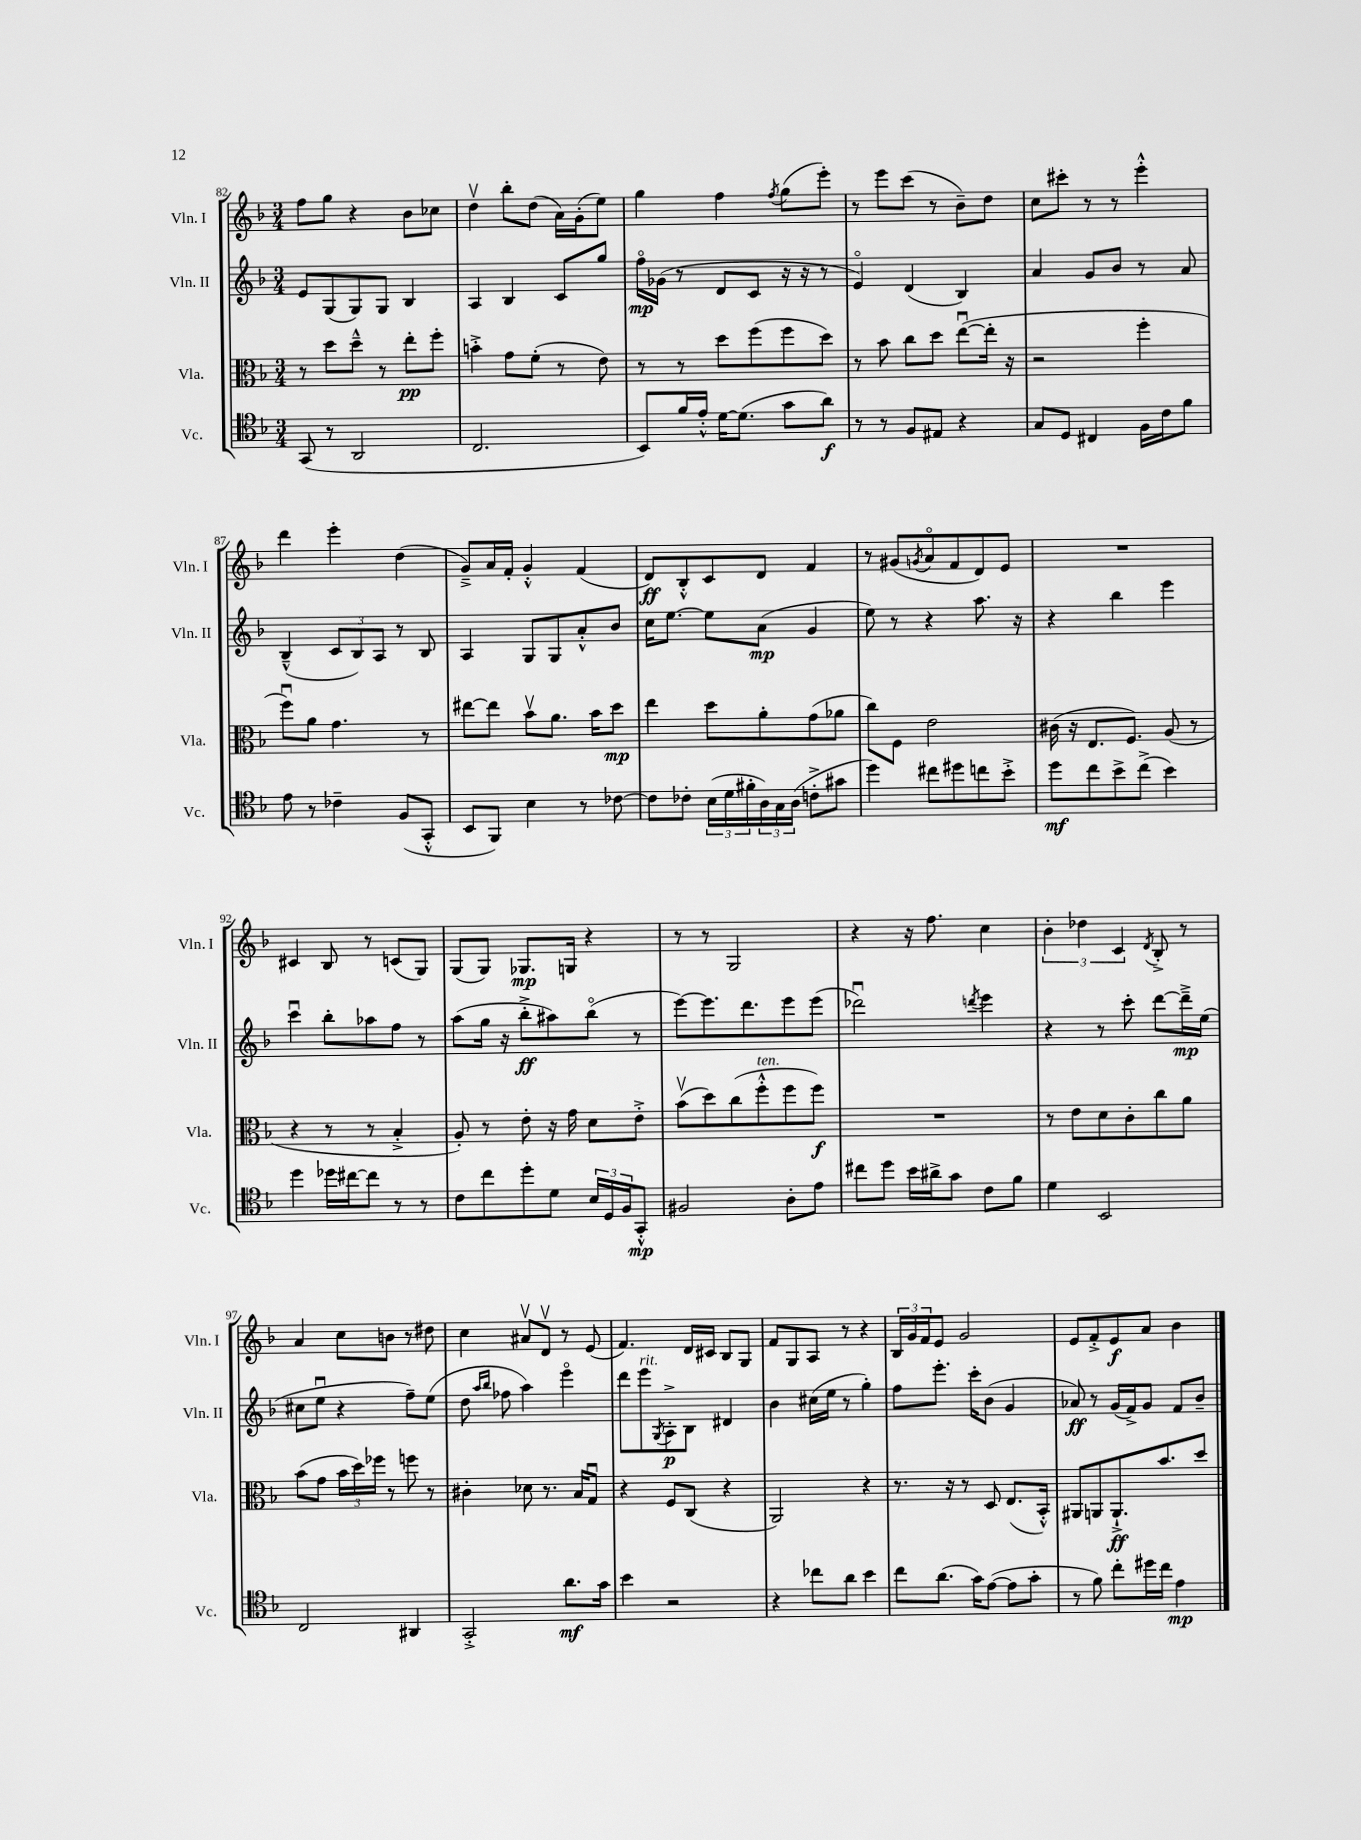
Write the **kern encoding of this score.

**kern	**kern	**kern	**kern
*staff4	*staff3	*staff2	*staff1
*clefC4	*clefC3	*clefG2	*clefG2
*k[b-]	*k[b-]	*k[b-]	*k[b-]
*M3/4	*M3/4	*M3/4	*M3/4
(8GG/	8r	8e/L	8ff\L
8r	8dd\L	(8G/	8gg\J
2AA/	8dd~^^\J	8G/)	4r
.	8r	8G/J	.
.	8ee'\L	4B-/	8b-\L
.	8ff'\J	.	8cc-\J
=	=	=	=
2.C/	4b'^\	4A/	4ddv\
.	8g\L	4B-/	8bb-'\L
.	(8f'\J	.	(8dd\J
.	8r	8c/L	16a\LL)
.	.	.	(16g'\J
.	8e\)	8gg/J	8ee\J)
=	=	=	=
8BB-/L)	8r	16ffo\LL	4gg\
.	.	(16g-\JJ	.
16f/L	8r	8r	.
16e'^^/JJ	.	.	.
[16d\LK	8dd\L	8d/L	4ff\
(8.d\]J	.	.	.
.	(8ff\	8c/J	.
.	.	.	8qff/
8g\L	8ff\	16r	(8gg\L
.	.	16r	.
8a\J)	8dd\J)	8r	8eee'\J)
=	=	=	=
8r	8r	4eo/)	8r
8r	8b-\	.	8eee\L
8F/L	8cc\L	(4d/	(8ccc\J
8E#/J	8dd\J	.	8r
4r	([8eeu\L	4B-/)	8b-~\L)
.	16ee'\]Jk	.	8dd\J
.	16r	.	.
=	=	=	=
8G/L	2r	4a/	8cc\L
8D/J	.	.	8ccc#'\J
4C#/	.	8g/L	8r
.	.	8b-/J	8r
16F\LL	4ff'\	8r	4eee'^^\
16c\J	.	.	.
8f\J	.	8a/	.
=	=	=	=
8e\	8ffu\L)	(4B-~^^/	4ddd\
8r	8a\J	.	.
4c-~\	4.g\	12c/L	4eee'\
.	.	12B-/)	.
.	.	12A/J	.
(8F/L	.	8r	(4dd\
8GG'^^/J	8r	8B-/	.
=	=	=	=
8BB-/L	[8ee#\L	4A/	8g~^/L)
8FF/J)	8ee#\]J	.	16a/L
.	.	.	16f'/JJ
4B-\	8b-v\L	8G/L	4g'^^/
.	8.a\J	8G/	.
8r	.	8a'^^/	(4f/
.	16b-\LK	.	.
[8c-\	8dd\J	8b-/J	.
=	=	=	=
8c-\]L	4ee\	16cc\LK	8d/L)
.	.	[8.ee\J	.
8c-'\J	.	.	8B-'^^/
(24B-\LL	8dd\L	8ee\]L	8c/
24d\	.	.	.
24f#'\	.	.	.
24A\)	8a'\	(8a\J	8d/J
24G\	.	.	.
(24A\JJ	.	.	.
8c'^\L	(8g\	4g/	4f/
8g#\J	8a-\J	.	.
=	=	=	=
4dd\)	8cc\L)	8ee\)	8r
.	8F\J	8r	(8g#/L
.	.	.	8qg/
8cc#\L	2e\	4r	8ao/
8dd#\	.	.	8f/
8cc\	.	8.aa\	8d/)
8b-'^\J	.	.	8e/J
.	.	16r	.
=	=	=	=
8dd\L	(16c#\	4r	2.r
.	16r	.	.
8cc\	8.E/L	.	.
8b-^\	.	4bb-\	.
.	8.F/J)	.	.
(8cc^\J	.	.	.
4b-\)	(8A/	4eee\	.
.	8r	.	.
=	=	=	=
4dd\	4r	4cccu\	4c#/
16dd-\LL	8r	8bb-'\L	8B-/
[16cc#\J	.	.	.
8cc#\]J	8r	8aa-\	8r
8r	4B-'^/	8ff\J	(8c/L
8r	.	8r	8G/J)
=	=	=	=
8c\L	8A'/)	(8aa\L	(8G/L
8cc\	8r	16gg\Jk	8G/J)
.	.	16r	.
8dd'\	8e'\	8bb-'^\L	8.G-/L
8d\J	16r	8aa#\)	.
.	16g\	.	16G/Jk
24B-/LL	8d\L	(8bb-o\J	4r
24D/	.	.	.
24F/J	.	.	.
8GG'^^/J	8e'^\J	8r	.
=	=	=	=
2F#/	(8b-v\L	[8eee\L)	8r
.	8dd\)	8.eee\]	8r
.	(8cc\	.	2G/
.	.	8.ddd\	.
.	8ff'^^\	.	.
8A'\L	8ff\	8eee\	.
8e\J	8ff\J)	(8eee\J	.
=	=	=	=
8cc#\L	2.r	2ddd-u\)	4r
8dd\J	.	.	.
16b-\LL	.	.	16r
16a#^\J	.	.	8.ff\
8g\J	.	.	.
.	.	8qddd/	.
8c\L	.	4eee\	4cc\
8f\J	.	.	.
=	=	=	=
4d\	8r	4r	6b-'\
.	8e\L	.	.
.	.	.	6dd-\
2BB-/	8d\	8r	.
.	.	.	6c/
.	8c'\	8ccc'\	.
.	.	.	8qd/
.	8cc\	[8ddd\L	8B-'^/
.	8a\J	16ddd~^\]L	8r
.	.	(16ee\JJ	.
=	=	=	=
2C/	(8b-\L	8cc#\L	4a/
.	8g\J	8eeu\J	.
.	24b-\LL	4r	8cc\L
.	24dd\)	.	.
.	24ff-\JJ	.	.
.	8r	.	8b\J
4AA#/	8ff\	8ff~\L)	8r
.	8r	(8ee\J	8dd#\
=	=	=	=
2GG'^/	4c#'\	8dd\	4cc\
.	.	16qqaa/LL	.
.	.	16qqbb-/JJ	.
.	.	8ff-\	.
.	8d-\	4aa\)	8a#v/L
.	8.r	.	8dv/J
8.a\L	.	4eeeo\	8r
.	16B-/LK	.	.
.	8Gu/J	.	(8e/
16g\Jk	.	.	.
=	=	=	=
4b-\	4r	8ddd\L	4.f/)
.	.	8eee\	.
.	.	8qG/	.
2r	8F/L	8A'^\	.
.	(8C/J	8B-\J	16d/LL
.	.	.	16c#/JJ
.	4r	4d#/	8B-/L
.	.	.	8G/J
=	=	=	=
4r	2AA/)	4b-\	8f/L
.	.	.	8G/
8cc-\L	.	(16cc#\LL	8A/J
.	.	16ee\JJ	.
8a\J	.	8r	8r
4b-\	4r	4gg'\)	4r
=	=	=	=
8cc\L	8.r	8ff\L	24B-/LL
.	.	.	24g/
.	.	.	24f/J
(8.a\J	.	8.eee'\J	8e/J
.	16r	.	.
.	8r	.	2g/
16g\LK)	.	16ccc'\LK	.
([8e\J	8D/	(8b-\J	.
8e\]L	(8.E/L	4g/	.
8g'\J	.	.	.
.	16BB-'^^/Jk)	.	.
=	=	=	=
8r	8AA#/L	8a-/)	8e/L
8f\)	8AA/	8r	8f'^/
8cc'\L	8.AA`^/	(16g/LL	8e/
.	.	16f^/J)	.
16dd#\L	.	8g/J	8a/J
16cc\JJ	8.b-/	.	.
4e\	.	8f/L	4b-\
.	8dd/J	8b-~/J	.
==	==	==	==
*-	*-	*-	*-
